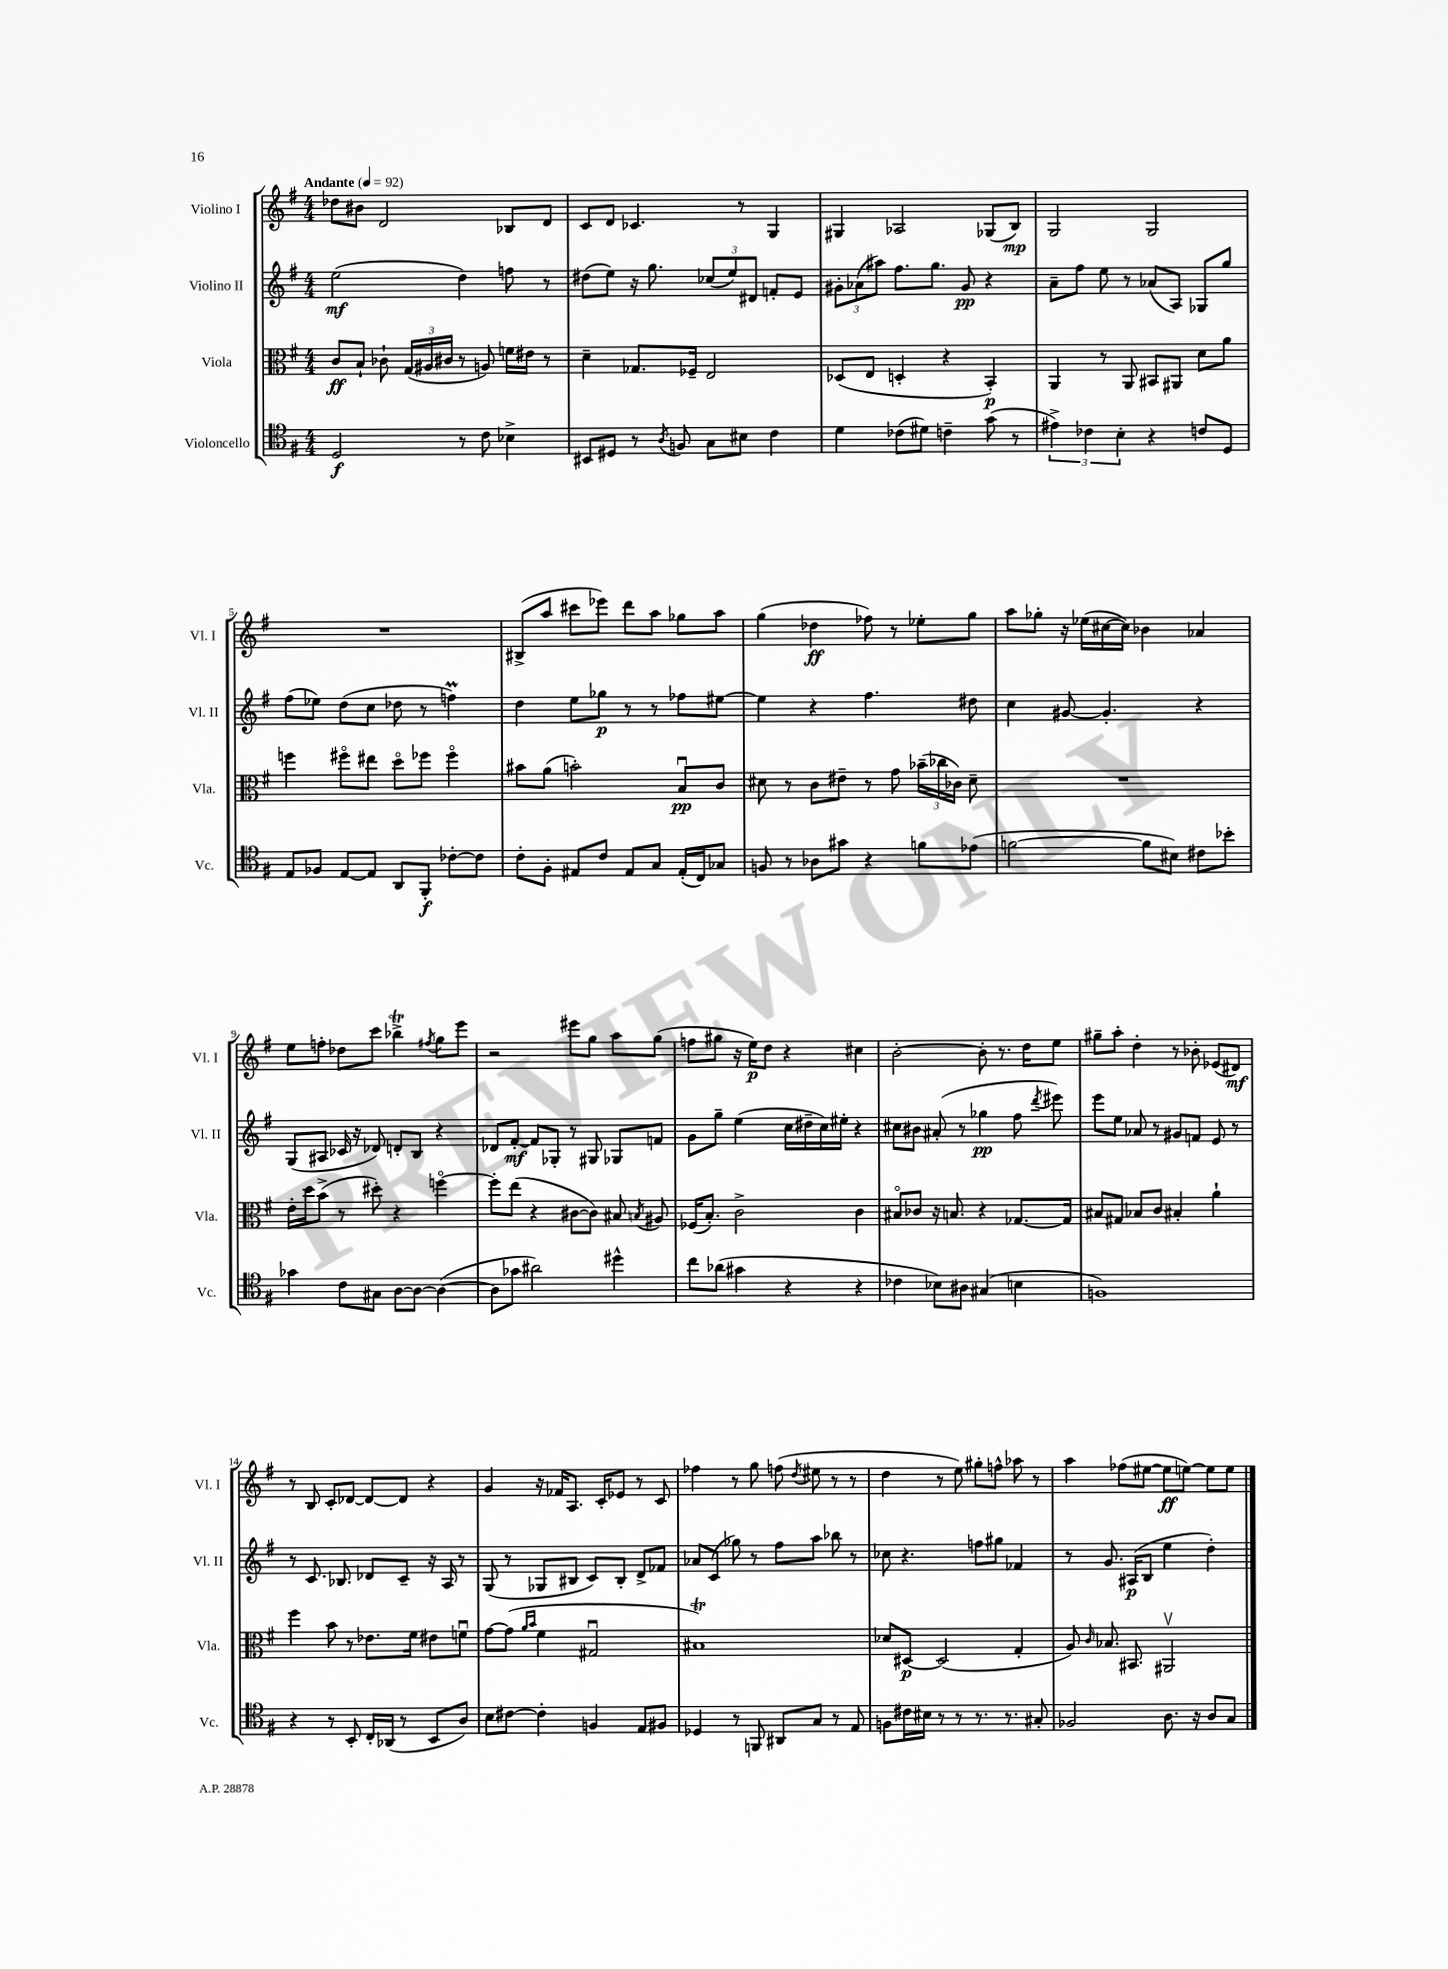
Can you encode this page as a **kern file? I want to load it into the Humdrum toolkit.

**kern	**kern	**kern	**kern
*staff4	*staff3	*staff2	*staff1
*clefC4	*clefC3	*clefG2	*clefG2
*k[f#]	*k[f#]	*k[f#]	*k[f#]
*M4/4	*M4/4	*M4/4	*M4/4
*MM92	*MM92	*MM92	*MM92
2D/	8c/L	(2ee\	8dd-\L
.	8B`/J	.	8b#\J
.	8c-`\	.	2d/
.	(24G/LL	.	.
.	24A#/	.	.
.	24c#/JJ	.	.
8r	8r	4dd\)	.
8c\	8A/)	.	.
4B-^\	16f\LL	8ff\	8B-/L
.	16e#\JJ	.	.
.	8r	8r	8d/J
=	=	=	=
8BB#/L	4d~\	(8dd#\L	8c/L
8D#/J	.	8ee\J)	8d/J
8r	8.G-/L	16r	4.c-/
.	.	8.gg\	.
8qA/	.	.	.
8F/	.	.	.
.	16F-~/Jk	.	.
8G\L	2E/	(12cc-/L	.
.	.	12ee/)	.
8B#\J	.	.	8r
.	.	12d#/J	.
4c\	.	8f'/L	4G/
.	.	8e/J	.
=	=	=	=
4d\	(8D-/L	12g#'\L	4G#/
.	.	(12a-\	.
.	8E/J	.	.
.	.	12aa#\J)	.
(8c-\L	4D'/	8.ff#\L	2A-/
8d#\J)	.	.	.
.	.	8.gg\J	.
4c~\	4r	.	.
.	.	8g#/	.
(8g\	4BB'/)	4r	(8G-/L
8r	.	.	8B/J)
=	=	=	=
6e#^\)	4AA/	8a~\L	2G/
.	.	8ff#\J	.
6c-\	.	.	.
.	8r	8ee\	.
6B'\	.	.	.
.	8AA/	8r	.
4r	8BB#/L	(8a-/L	2G/
.	8AA#/J	8A/J)	.
8c/L	8d\L	8G-/L	.
8D/J	8a\J	8gg/J	.
=	=	=	=
8E/L	4ff\	(8ff#\L	1r
8F-/J	.	8ee-\J)	.
[8E/L	8ff#o\L	(8dd\L	.
8E/]J	8ee#\J	8cc\J	.
8AA/L	8ddo\L	8dd-\	.
8FF#'/J	8ff-\J	8r	.
[8c-'\L	4ff-o\	4ff\)	.
8c-\]J	.	.	.
=	=	=	=
8c'\L	8b#\L	4dd\	(8B#^/L
8F#'\J	(8a\J	.	8aa/J
8E#/L	2b'\)	8ee\L	8ccc#\L
8c/J	.	8gg-\J	8eee-\J)
8E#/L	.	8r	8ddd\L
8G/J	.	8r	8aa\J
(16E#'/LL	8Bu/L	8ff-\L	8gg-\L
16C/J)	.	.	.
8G-/J	8c/J	[8ee#\J	8aa\J
=	=	=	=
8F/	8d#\	4ee#\]	(4gg\
8r	8r	.	.
8A-\L	8c\L	4r	4dd-\
8g#\J	8e#~\J	.	.
4r	8r	4.ff#\	8ff-\)
.	8g\	.	8r
8f\L	(24b-~\LL	.	8ee-'\L
.	24cc-\	.	.
.	24c-\JJ)	.	.
(8e-\J	8d#~\	8dd#\	8gg\J
=	=	=	=
[2f\	1r	4cc\	8aa\L
.	.	.	8gg-'\J
.	.	[8g#/	16r
.	.	.	(16ee-\LL
.	.	4.g#'/]	[16cc#\
.	.	.	16cc#\]JJ)
8f\]L	.	.	4b-\
8B#\J)	.	.	.
8c#\L	.	4r	4a-/
8b-'\J	.	.	.
=	=	=	=
4g-\	16e'\LL	(8G/L	8ee\L
.	16dd\J	.	.
.	(8b^\J	8A#/J	8ff'\J
8c\L	8r	16c-/	8dd-\L
.	.	16r	.
8G#\J	8dd#'\)	8d-/)	8ccc\J
[8A\L	4r	8d'/L	4bb-^\
8A\_J	.	8B/J	.
.	.	.	8qff#/
(4A\_	[4ffo\	4r	8gg\L
.	.	.	8eee\J
=	=	=	=
8A\]L	8ff'\]L	8d-/L	2r
8g-\J	(8ee\J	[8f#'/J	.
2a#\)	4r	8f#/]L	.
.	.	8G-'/J	.
.	[8c#\L	8r	8eee#\L
.	8c#\]J)	8G#/	8gg\J
4dd#^^\	8B#/	8G-/L	8aa\L
.	8qB/	.	.
.	8A#/	8f/J	(8gg\J
=	=	=	=
8cc\L	(16F-/LK	8g\L	8ff\L
.	8.B'/J)	.	.
(8a-\J	.	8gg~\J	8gg#\J
4g#\	2c^\	(4ee\	16r
.	.	.	16ee\LK)
.	.	.	8dd\J
4r	.	16cc\LL	4r
.	.	16dd#~\	.
.	.	16cc\)	.
.	.	16ee#'\JJ	.
4r	4c\	4r	4cc#\
=	=	=	=
4c-\	8B#o/L	8cc#\L	[2b'\
.	8c-/J	8b#\J	.
8B-\L)	16r	(8a#'/	.
.	8.B/	.	.
8A#\J	.	8r	.
(4G#/	4r	4gg-\	8b'\]
.	.	.	8.r
4B\	[8.G-/L	8ff#\	.
.	.	.	16dd\LK
.	.	8qddd/	.
.	.	8eee#\)	8ee\J
.	16G-/]Jk	.	.
=	=	=	=
1F)	8B#/L	8eee\L	8gg#~\L
.	8G#/J	8ee\J	8aa'\J
.	8B-/L	8a-/	4dd'\
.	8c/J	8r	.
.	4B#'/	8g#/L	8r
.	.	8f/J	8b-'\
.	4a`\	8e/	(8e-/L
.	.	8r	8d#/J)
=	=	=	=
4r	4ff#\	8r	8r
.	.	8.c/	8B/
8r	8b\	.	8c'/L
.	.	8.B-/	.
8BB'/	8r	.	[8d-/J
16C'/LL	8.e-\L	8d-/L	8d-/_L
(16AA-/JJ	.	.	.
8r	.	8c~/J	8d-/]J
.	16f#\Jk	.	.
8BB/L	8e#\L	16r	4r
.	.	16A/	.
8A/J)	8fu\J	8r	.
=	=	=	=
8B\L	[8g\L	(8G/	4g/
[8c#\J	(8g\]J	8r	.
.	16qqa/LL	.	.
.	16qqb/JJ	.	.
4c#'\]	4f#\	8G-/L	16r
.	.	.	16f-/LK
.	.	8B#/J	8.A/J
4F/	2G#u/	8c/L)	.
.	.	.	16c'/LK
.	.	8B#'/J	8e-/J
8E/L	.	8d^/L	8r
8F#/J	.	8f-/J	8c/
=	=	=	=
4D-/	1B#)	8a-/L	4ff-\
.	.	(8c/J	.
8r	.	8gg-\)	8r
8FF/	.	8r	8gg\
8AA#/L	.	8ff#\L	(8ff\
.	.	.	8qdd/
8G/J	.	8aa\J	8ee#\
8r	.	8bb-\	8r
8E/	.	8r	8r
=	=	=	=
8F\L	8d-/L	8cc-\	4dd\
16c#\L	[8D#/J	4.r	.
16B#\JJ	.	.	.
8r	(2D#/]	.	8r
8r	.	.	8ee\)
8.r	.	8ff\L	8gg#'\L
.	.	8gg#\J	8ff^^\J
8.r	.	.	.
.	4G'/	4f-/	8aa-\
8G#'/	.	.	8r
=	=	=	=
2F-/	8A/)	8r	4aa\
.	16qqc/	.	.
.	8.B-/	8.g/	.
.	.	.	(8ff-\L
.	8.BB#/	(16A#/LK	.
.	.	8B/J	[8ee#\J
8.A\	2AA#v/	4ee\	8ee#\]L
.	.	.	[8ee\J)
16r	.	.	.
8A/L	.	4dd'\)	8ee\]L
8G/J	.	.	8ee\J
==	==	==	==
*-	*-	*-	*-
